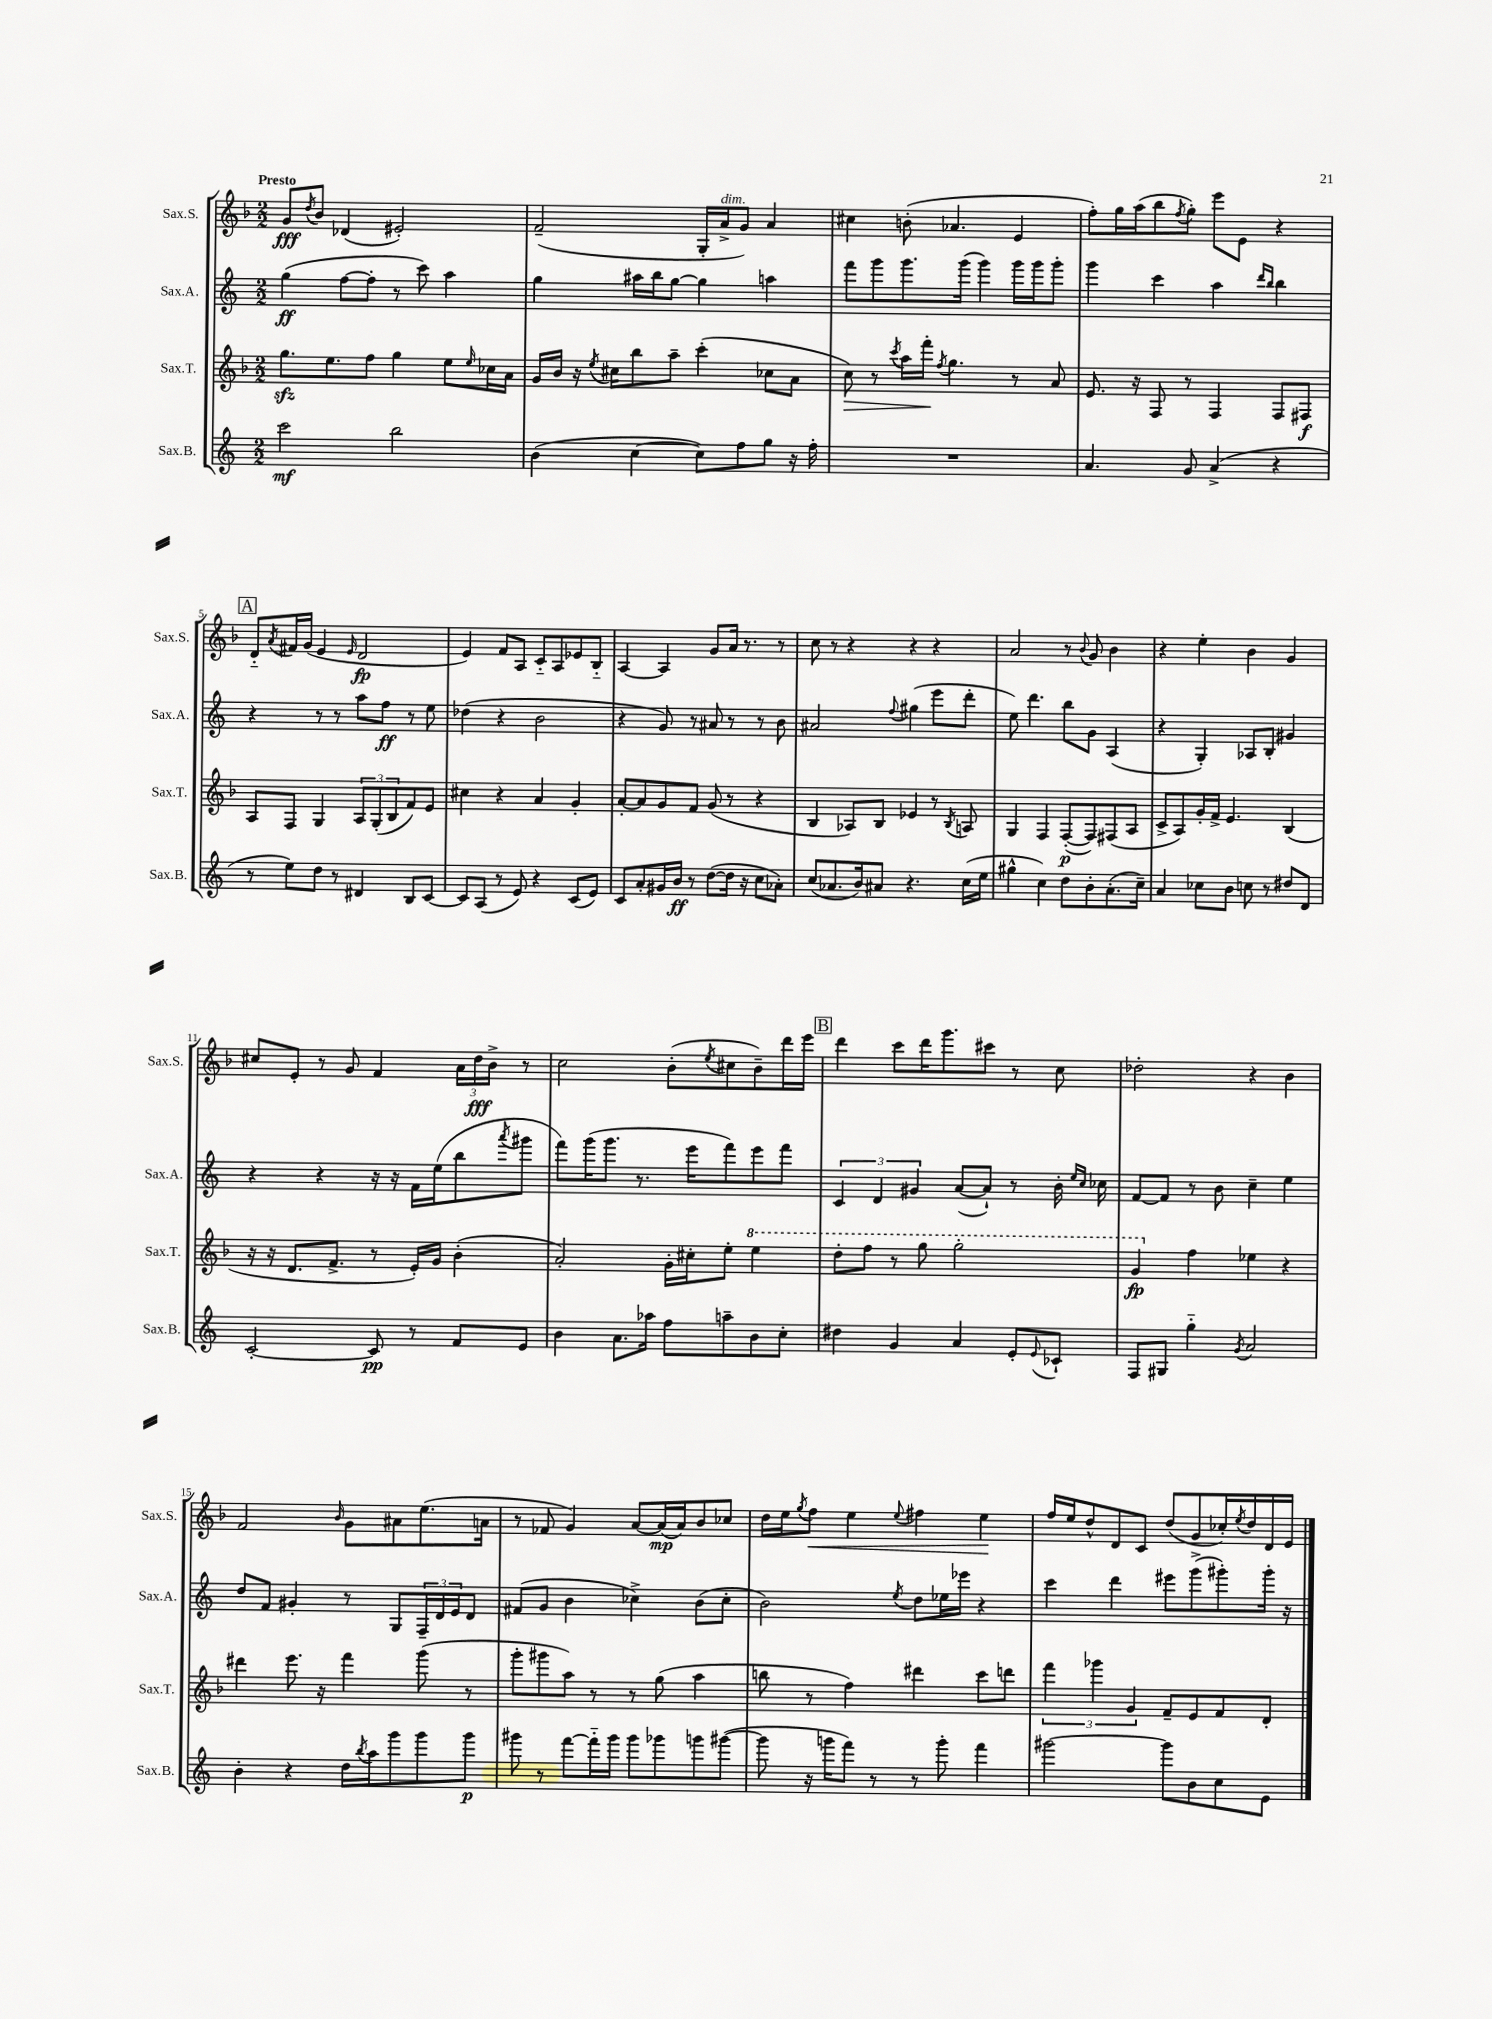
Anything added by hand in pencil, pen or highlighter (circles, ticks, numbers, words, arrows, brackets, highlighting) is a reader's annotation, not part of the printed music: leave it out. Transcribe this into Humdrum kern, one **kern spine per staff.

**kern	**dynam	**kern	**dynam	**kern	**dynam	**kern	**dynam
*part4	*part4	*part3	*part3	*part2	*part2	*part1	*part1
*staff4	*staff4	*staff3	*staff3	*staff2	*staff2	*staff1	*staff1
*I"Sax.B.	*	*I"Sax.T.	*	*I"Sax.A.	*	*I"Sax.S.	*
*I'Sax.B.	*	*I'Sax.T.	*	*I'Sax.A.	*	*I'Sax.S.	*
*clefG2	*	*clefG2	*	*clefG2	*	*clefG2	*
*k[]	*	*k[b-]	*	*k[]	*	*k[b-]	*
*M2/2	*	*M2/2	*	*M2/2	*	*M2/2	*
=1	=1	=1	=1	=1	=1	=1	=1
!	!	!	!	!	!	!LO:TX:a:B:t=Presto	!
2ccc\	mf	8.ggzz\L	.	(4gg\	ff	8g/L	fff
.	.	.	.	.	.	8qdd/	.
.	.	.	.	.	.	8b-/J	.
.	.	8.ee\	.	.	.	.	.
.	.	.	.	[8ff\L	.	(4d-X/	.
.	.	8ff\J	.	8ff'\J]	.	.	.
2bb\	.	4gg\	.	8r	.	2e#X'/)	.
.	.	.	.	8ccc\)	.	.	.
.	.	8ee\L	.	4aa\	.	.	.
.	.	16qqee/	.	.	.	.	.
.	.	16cc-X\L	.	.	.	.	.
.	.	16a\JJ	.	.	.	.	.
=2	=2	=2	=2	=2	=2	=2	=2
(4b\	.	16g/LL	.	4gg\	.	(2f~/	.
.	.	16b-/JJ	.	.	.	.	.
.	.	16r	.	.	.	.	.
.	.	8qee/	.	.	.	.	.
.	.	16cc#X\KL	.	.	.	.	.
[4cc\	.	8bb-\	.	16aa#X\LL	.	.	.
.	.	.	.	16bb\J	.	.	.
.	.	8aa~\J	.	[8gg\J	.	.	.
8cc\L])	.	(4ccc'\	.	4gg\]	.	16G'/LL	.
!	!	!	!	!	!	!LO:TX:a:i:t=dim.	!
.	.	.	.	.	.	16a^/J	.
8ff\	.	.	.	.	.	8g/J)	.
8gg\J	.	8cc-X\L	.	4aan\	.	4a/	.
16r	.	8a\J	.	.	.	.	.
16ff'\	.	.	.	.	.	.	.
=3	=3	=3	=3	=3	=3	=3	=3
!	!	!	!LO:HP:b	!	!	!	!
1r	.	8cc\)	>	8fff\L	.	4cc#X\	.
.	.	8r	.	8ggg\	.	.	.
.	.	8qccc/	.	.	.	.	.
.	.	16aa\LL	.	8.ggg\	.	(8bn'\	.
.	.	16fff'\JJ	.	.	.	.	.
.	.	8qff/	.	.	.	.	.
.	.	4.gg\	]	.	.	4.a-X/	.
.	.	.	.	(16ggg\Jk	.	.	.
.	.	.	.	4ggg\)	.	.	.
.	.	8r	.	16ggg\LL	.	4e/	.
.	.	.	.	16ggg\J	.	.	.
.	.	8a/	.	8ggg'\J	.	.	.
=4	=4	=4	=4	=4	=4	=4	=4
4.a/	.	8.e/	.	4ggg\	.	8ff'\L)	.
.	.	.	.	.	.	16gg\L	.
.	.	16r	.	.	.	(16aa\J	.
.	.	8F/	.	4ccc\	.	8bb-\	.
.	.	.	.	.	.	8qff/	.
8g/	.	8r	.	.	.	8gg'\J)	.
(4a^/	.	4F/	.	4aa\	.	8eee\L	.
.	.	.	.	.	.	8e\J	.
.	.	.	.	16qqddd/LL	.	.	.
.	.	.	.	16qqbb/JJ	.	.	.
4r	.	8F/L	.	4bb\	.	4r	.
.	.	8F#X/J	f	.	.	.	.
!!LO:LB:g=z
!!LO:REH:place=s1:t=A
=5	=5	=5	=5	=5	=5	=5	=5
8r	.	8A/L	.	4r	.	8d/L	.
.	.	.	.	.	.	8qa/	.
8ee\L)	.	8F/J	.	.	.	16f#X/L	.
.	.	.	.	.	.	(16g/JJ	.
8dd\J	.	4G/	.	8r	.	4e/	.
8r	.	.	.	8r	.	.	.
.	.	.	.	.	.	16qqe/	.
4d#X/	.	12A/L	.	8aa\L	.	2d/	fp
.	.	(12G'/	.	.	.	.	.
.	.	.	.	8ff\J	ff	.	.
.	.	12B-/	.	.	.	.	.
8B/L	.	8f/)	.	8r	.	.	.
[8c/J	.	8e/J	.	8ee\	.	.	.
=6	=6	=6	=6	=6	=6	=6	=6
8c/L]	.	4cc#X\	.	(4dd-X\	.	4e/)	.
(8A/J	.	.	.	.	.	.	.
8r	.	4r	.	4r	.	8f/L	.
8e/)	.	.	.	.	.	8A/J	.
4r	.	4a/	.	2b\	.	8c/L	.
.	.	.	.	.	.	8A/	.
(8c/L	.	4g'/	.	.	.	8e-X/	.
8e/J)	.	.	.	.	.	8B-/J	.
=7	=7	=7	=7	=7	=7	=7	=7
8c/L	.	[8a'/L	.	4r	.	[4A/	.
8a'/	.	8a/]	.	.	.	.	.
16g#X/L	.	8g/	.	8g/)	.	4A/]	.
16b/JJ	ff	.	.	.	.	.	.
8r	.	8f/J	.	8r	.	.	.
([8dd\L	.	(8g/	.	8a#X/	.	8g/L	.
16dd\Jk]	.	8r	.	8r	.	16a/Jk	.
16r	.	.	.	.	.	8.r	.
8cc\L	.	4r	.	8r	.	.	.
8a-X'\J)	.	.	.	8b\	.	8r	.
=8	=8	=8	=8	=8	=8	=8	=8
(8cc/L	.	4B-/	.	2a#X/	.	8cc\	.
8.a-X/	.	.	.	.	.	8r	.
.	.	8A-X/L)	.	.	.	4r	.
16b/k)	.	.	.	.	.	.	.
8a#X/J	.	8B-/J	.	.	.	.	.
.	.	.	.	8qqff/	.	.	.
4.r	.	4e-X/	.	(4gg#X\	.	4r	.
.	.	8r	.	8eee\L	.	4r	.
.	.	8qB-/	.	.	.	.	.
(16cc\LL	.	8An/	.	8ddd'\J	.	.	.
16ee\JJ	.	.	.	.	.	.	.
=9	=9	=9	=9	=9	=9	=9	=9
4gg#X^^\	.	4G/	.	8ee\)	.	2a/	.
.	.	.	.	4.ddd\	.	.	.
4cc\)	.	4F/	.	.	.	.	.
8dd\L	.	([8F'/L	p	8bb\L	.	8r	.
.	.	.	.	.	.	8qqb-/	.
8b'\	.	8F/])	.	8g\J	.	8g/	.
(8.a'\	.	(8F#X/	.	(4A/	.	4b-\	.
.	.	8A/J	.	.	.	.	.
16cc~\Jk)	.	.	.	.	.	.	.
=10	=10	=10	=10	=10	=10	=10	=10
4a/	.	8c^/L	.	4r	.	4r	.
.	.	8A/)	.	.	.	.	.
8cc-X\L	.	16g'/L	.	4G'/)	.	4ee'\	.
.	.	16f^/JJ	.	.	.	.	.
8b\J	.	4.e/	.	.	.	.	.
8ccn\	.	.	.	8A-X/L	.	4b-\	.
8r	.	.	.	8B'/J	.	.	.
8dd#X/L	.	(4B-/	.	4g#X/	.	4g/	.
8d/J	.	.	.	.	.	.	.
!!LO:LB:g=z
=11	=11	=11	=11	=11	=11	=11	=11
[2c'/	.	16r	.	4r	.	8cc#X/L	.
.	.	16r	.	.	.	.	.
.	.	8.d/L	.	.	.	8e'/J	.
.	.	.	.	4r	.	8r	.
.	.	8.f^/J	.	.	.	.	.
.	.	.	.	.	.	8g/	.
8c/]	pp	8r	.	16r	.	4f/	.
.	.	.	.	16r	.	.	.
8r	.	16e'/LL)	.	16f\LL	.	.	.
.	.	16g/JJ	.	(16ee\J	.	.	.
8f/L	.	(4b-'\	.	8bb\	.	24a\LL	.
.	.	.	.	.	.	24dd\	fff
.	.	.	.	.	.	24b-^\JJ	.
.	.	.	.	8qaaa/	.	.	.
8e/J	.	.	.	8ggg#X\J	.	8r	.
=12	=12	=12	=12	=12	=12	=12	=12
4b\	.	2a'/)	.	8fff\L)	.	2cc\	.
.	.	.	.	(16ggg\K	.	.	.
.	.	.	.	8.ggg\J	.	.	.
8.a\L	.	.	.	.	.	.	.
.	.	.	.	8.r	.	.	.
16aa-X\Jk	.	.	.	.	.	.	.
8ff\L	.	16g'\LL	.	.	.	(8b-'\L	.
.	.	16cc#X'\J	.	16eee\KL	.	.	.
.	.	.	.	.	.	8qee/	.
8aan~\	.	8ee'\J	.	8fff\)	.	8cc#X\	.
*	*	*8va	*	*	*	*	*
8b\	.	4eee\	.	8eee\	.	8b-~\)	.
8cc'\J	.	.	.	8fff\J	.	16ddd\L	.
.	.	.	.	.	.	16eee\JJ	.
!!LO:REH:place=s1:t=B
=13	=13	=13	=13	=13	=13	=13	=13
4dd#X\	.	8ddd'\L	.	6c/	.	4ddd\	.
.	.	8fff\J	.	.	.	.	.
.	.	.	.	6d/	.	.	.
4g/	.	8r	.	.	.	8ccc\L	.
.	.	.	.	6g#X/	.	.	.
.	.	8ggg\	.	.	.	16ddd\K	.
.	.	.	.	.	.	8.ggg\	.
4a/	.	2ggg'\	.	([8a/L	.	.	.
.	.	.	.	8a`/J])	.	8ccc#X\J	.
8e'/L	.	.	.	8r	.	8r	.
8qqe/	.	.	.	.	.	.	.
8c-X`/J	.	.	.	16b'\	.	8cc\	.
.	.	.	.	16qqee/LL	.	.	.
.	.	.	.	16qqcc/JJ	.	.	.
.	.	.	.	16cc-X\	.	.	.
=14	=14	=14	=14	=14	=14	=14	=14
8F/L	.	4gg/	fp	[8f/L	.	2dd-X'\	.
8G#X/J	.	.	.	8f/J]	.	.	.
*	*	*X8va	*	*	*	*	*
4gg\	.	4ff\	.	8r	.	.	.
.	.	.	.	8b\	.	.	.
8qg/	.	.	.	.	.	.	.
2a/	.	4ee-X\	.	4cc~\	.	4r	.
.	.	4r	.	4ee\	.	4b-\	.
!!LO:LB:g=z
=15	=15	=15	=15	=15	=15	=15	=15
4b'\	.	4ddd#X\	.	8dd/L	.	2f/	.
.	.	.	.	8f/J	.	.	.
4r	.	8.eee\	.	4g#X'/	.	.	.
.	.	16r	.	.	.	.	.
.	.	.	.	.	.	16qqb-/	.
16dd\LL	.	4fff\	.	8r	.	8g\L	.
8qbb/	.	.	.	.	.	.	.
16aa\J	.	.	.	.	.	.	.
8ggg\	.	.	.	8G/L	.	8a#X\	.
8ggg\	.	(8ggg\	.	24F~/L	.	(8.ee\	.
.	.	.	.	24d/	.	.	.
.	.	.	.	24e/J	.	.	.
8ggg\J	p	8r	.	8d/J	.	.	.
.	.	.	.	.	.	16an\Jk	.
=16	=16	=16	=16	=16	=16	=16	=16
8ggg#X\	.	8ggg'\L	.	(8f#X/L	.	8r	.
8r	.	8ggg#X\	.	8g/J	.	8f-X/	.
[8fff\L	.	8aa\J)	.	4b\	.	4g/)	.
16fff\L]	.	8r	.	.	.	.	.
16ggg#\JJ	.	.	.	.	.	.	.
8ggg#\L	.	8r	.	4cc-X^\)	.	[8a/L	.
8ggg-X\	.	(8gg\	.	.	.	(16a/L]	mp
.	.	.	.	.	.	16a/J)	.
8gggn\	.	4aa\	.	(8b\L	.	8b-/	.
([8ggg#X\J	.	.	.	8cc-'\J	.	8cc-X/J	.
=17	=17	=17	=17	=17	=17	=17	=17
8ggg#\]	.	8bbn\	.	2b\)	.	16dd\LL	.
.	.	.	.	.	.	16ee\J	.
.	.	.	.	.	.	8qgg/	.
!	!	!	!	!	!	!	!LO:HP:b
16r	.	8r	.	.	.	8ff\J	<
16gggn\KL	.	.	.	.	.	.	.
8fff\J)	.	4ff\)	.	.	.	4ee\	.
8r	.	.	.	.	.	.	.
.	.	.	.	8qee/	.	8qqee/	.
8r	.	4ddd#X\	.	8dd\L	.	4ff#X\	.
8ggg'\	.	.	.	16ee-X\L	.	.	.
.	.	.	.	16eee-X\JJ	.	.	.
4fff\	.	8ccc\L	.	4r	.	4ee\	.
.	.	8dddn\J	.	.	.	.	.
.	.	.	.	.	.	.	[
=18	=18	=18	=18	=18	=18	=18	=18
[2ggg#X\	.	6fff\	.	4ccc\	.	16ff/LL	.
.	.	.	.	.	.	16ee/J	.
.	.	.	.	.	.	8dd^^/	.
.	.	6ggg-X\	.	.	.	.	.
.	.	.	.	4ddd\	.	8d/	.
.	.	6g/	.	.	.	.	.
.	.	.	.	.	.	8c/J	.
8ggg#\L]	.	8f~/L	.	8eee#X\L	.	(8dd/L	.
8b\	.	8e/	.	(8ggg^\	.	8g/	.
8cc\	.	8f/	.	8ggg#X'\)	.	16cc-X'/L)	.
.	.	.	.	.	.	8qee/	.
.	.	.	.	.	.	16dd/	.
8e\J	.	8d'/J	.	16ggg#'\Jk	.	16d/	.
.	.	.	.	16r	.	16e/JJ	.
==	==	==	==	==	==	==	==
*-	*-	*-	*-	*-	*-	*-	*-
